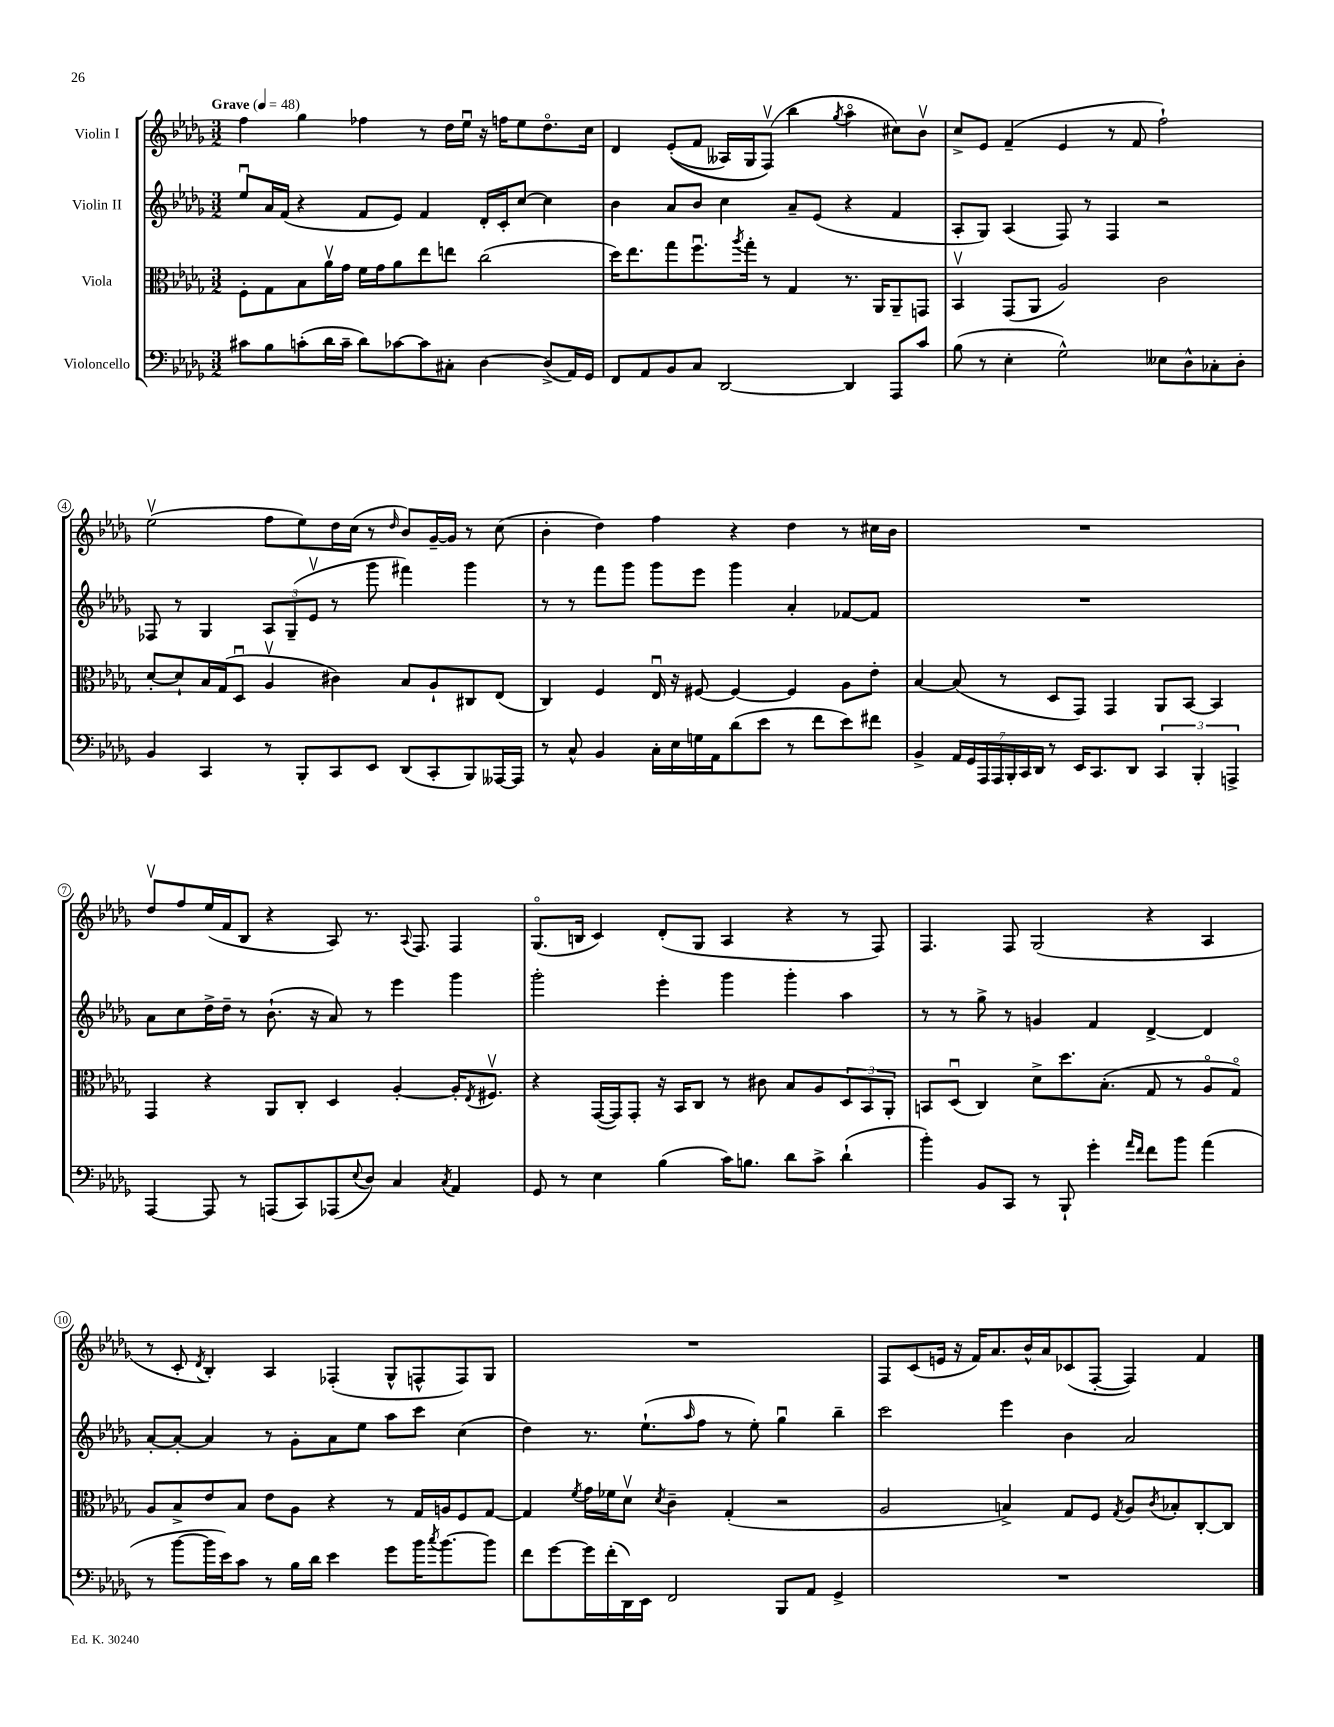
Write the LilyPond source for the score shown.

<<
\new StaffGroup <<
\new Staff = "s0" \with { instrumentName = "Violin I" } {
    \clef treble \key des \major \numericTimeSignature \time 3/2 \tempo "Grave" 4 = 48
    f''4 ges''4 fes''4 r8 des''16 ees''16\downbow r16 f''16 ees''8 des''8.\flageolet c''16 |
    des'4 ees'8-.(\( f'8 aeses16) ges16 f8\upbow(\) bes''4 \acciaccatura { ges''8 } aes''4\flageolet cis''8) bes'8\upbow |
    c''8-> ees'8 f'4--( ees'4 r8 f'8 f''2-!) |
    ees''2\upbow( f''8 ees''8) des''16 c''16( r8 \grace { des''16 } bes'8) ges'16~-- ges'16 r8 c''8( |
    bes'4-. des''4) f''4 r4 des''4 r8 cis''16 bes'16 |
    R1. |
    des''8\upbow f''8 ees''16( f'16 bes8 r4 aes8) r8. \appoggiatura { aes8 } f8. f4 |
    ges8.\flageolet( b16 c'4) des'8-.( ges8 aes4 r4 r8 f8) |
    f4. f8 ges2( r4 aes4 |
    r8 c'8-. \acciaccatura { des'8 } bes4-.) aes4 fes4-.( ges8-^ f8-^ f8) ges8 |
    R1. |
    f8 c'8( e'16 r16 f'16) aes'8. bes'16-^ aes'16 ces'8( f8~-. f4) f'4 \bar "|." |
}
\new Staff = "s1" \with { instrumentName = "Violin II" } {
    \clef treble \key des \major \numericTimeSignature \time 3/2
    ees''8\downbow aes'16 f'16( r4 f'8 ees'8) f'4 des'16-. c'16-. c''8~ c''4 |
    bes'4 aes'8 bes'8 c''4 aes'8-- ees'8( r4 f'4 |
    aes8-. ges8) aes4( f8) r8 f4 r2 |
    fes8 r8 ges4 \tuplet 3/2 { aes8 ges8--( ees'8\upbow } r8 ges'''8 fis'''4) ges'''4 |
    r8 r8 f'''8 ges'''8 ges'''8 ees'''8 ges'''4 aes'4-. fes'8~ fes'8 |
    R1. |
    aes'8 c''8 des''16-> des''16-- r8 bes'8.-!( r16 aes'8) r8 ees'''4 ges'''4 |
    ges'''2-. ees'''4-. ges'''4 ges'''4-. aes''4 |
    r8 r8 ges''8-> r8 g'4 f'4 des'4~-> des'4 |
    aes'8~-. aes'8~-. aes'4 r8 ges'8-. aes'8 ees''8 aes''8 c'''8 c''4( |
    des''4) r8. ees''8.-!( \grace { aes''16 } f''8 r8 ees''8-.) ges''4\downbow bes''4-- |
    c'''2 ees'''4 bes'4 aes'2 \bar "|." |
}
\new Staff = "s2" \with { instrumentName = "Viola" } {
    \clef alto \key des \major \numericTimeSignature \time 3/2
    f8-. ges8 bes8 aes'16\upbow ges'16 f'16 ges'16 aes'8 ees''8 e''8 c''2( |
    des''16) ees''8. ges''8 f''8.\downbow \acciaccatura { aes''8 } ges''16-. r8 ges4 r8. aes,16 aes,8-- g,8 |
    bes,4\upbow ges,8( aes,8 aes2) c'2 |
    des'8~-. des'8-! bes16 ges16( des8\downbow aes4\upbow cis'4) bes8 aes8-! cis8 ees8( |
    c4) f4 ees16\downbow r16 fis8~ fis4~ fis4 aes8 ees'8-. |
    bes4~ bes8( r8 des8 ges,8) ges,4 aes,8 bes,8~ bes,4 |
    ges,4 r4 aes,8 c8-. des4 aes4~-. aes16-. \acciaccatura { ees8 } fis8.\upbow |
    r4 ges,16~( ges,16) ges,8-. r16 bes,16 c8 r8 cis'8 bes8 aes8 \tuplet 3/2 { des8 bes,8 aes,8-. } |
    b,8 des8\downbow( c4) des'8-> des''8. bes8.-.( ges8 r8 aes8\flageolet ges8\flageolet) |
    aes8 bes8-> ees'8 bes8 ees'8 aes8 r4 r8 ges16 a16 f8 ges8~ |
    ges4 \acciaccatura { f'8 } ges'16 fes'16 des'8\upbow \acciaccatura { des'8 } c'4-- ges4-.( r2 |
    aes2 b4->) ges8 f8 \acciaccatura { ges8 } aes8 \acciaccatura { c'8 } bes8-. c8~-. c8 \bar "|." |
}
\new Staff = "s3" \with { instrumentName = "Violoncello" } {
    \clef bass \key des \major \numericTimeSignature \time 3/2
    cis'8 bes8 c'8-.( des'16 c'16-- des'8) ces'8~ ces'8 cis8-. des4~ des8->( aes,16) ges,16 |
    f,8 aes,8 bes,8 c8 des,2~ des,4 aes,,8 c'8 |
    bes8( r8 ees4-. ges2-^) eeses8 des8-^ ces8-. des8-. |
    bes,4 c,4 r8 bes,,8-. c,8 ees,8 des,8( c,8-. bes,,8) aeses,,16~ aeses,,16 |
    r8 c8-^ bes,4 c16-. ees16 g16 aes,16 des'8( ees'8 r8 f'8 ees'8) fis'8 |
    bes,4-> \tuplet 7/4 { aes,16 ges,16 aes,,16 aes,,16 bes,,16-. c,16 des,16 } r8 ees,16 c,8. des,8 \tuplet 3/2 { c,4 bes,,4-. a,,4-> } |
    aes,,4~ aes,,8 r8 a,,8( c,8) aes,,8( \appoggiatura { ees8 } des8) c4 \acciaccatura { c8 } aes,4 |
    ges,8 r8 ees4 bes4( c'16) b8. des'8 c'8-> des'4-!( |
    bes'4-.) bes,8 c,8 r8 bes,,8-! ges'4-. \grace { aes'16 f'16 } f'8 bes'8 aes'4( |
    r8 bes'8~ bes'16 ees'16) c'8 r8 bes16 des'16 ees'4 ges'8 bes'16 \acciaccatura { c''8 } bes'8.~ bes'8 |
    f'8 ges'8~ ges'16 f'16-.( des,16) ees,16 f,2 bes,,8 aes,8 ges,4-> |
    R1. \bar "|." |
}
>>
>>
\layout { \context { \Score \override BarNumber.stencil = #(make-stencil-circler 0.1 0.3 ly:text-interface::print) } }
